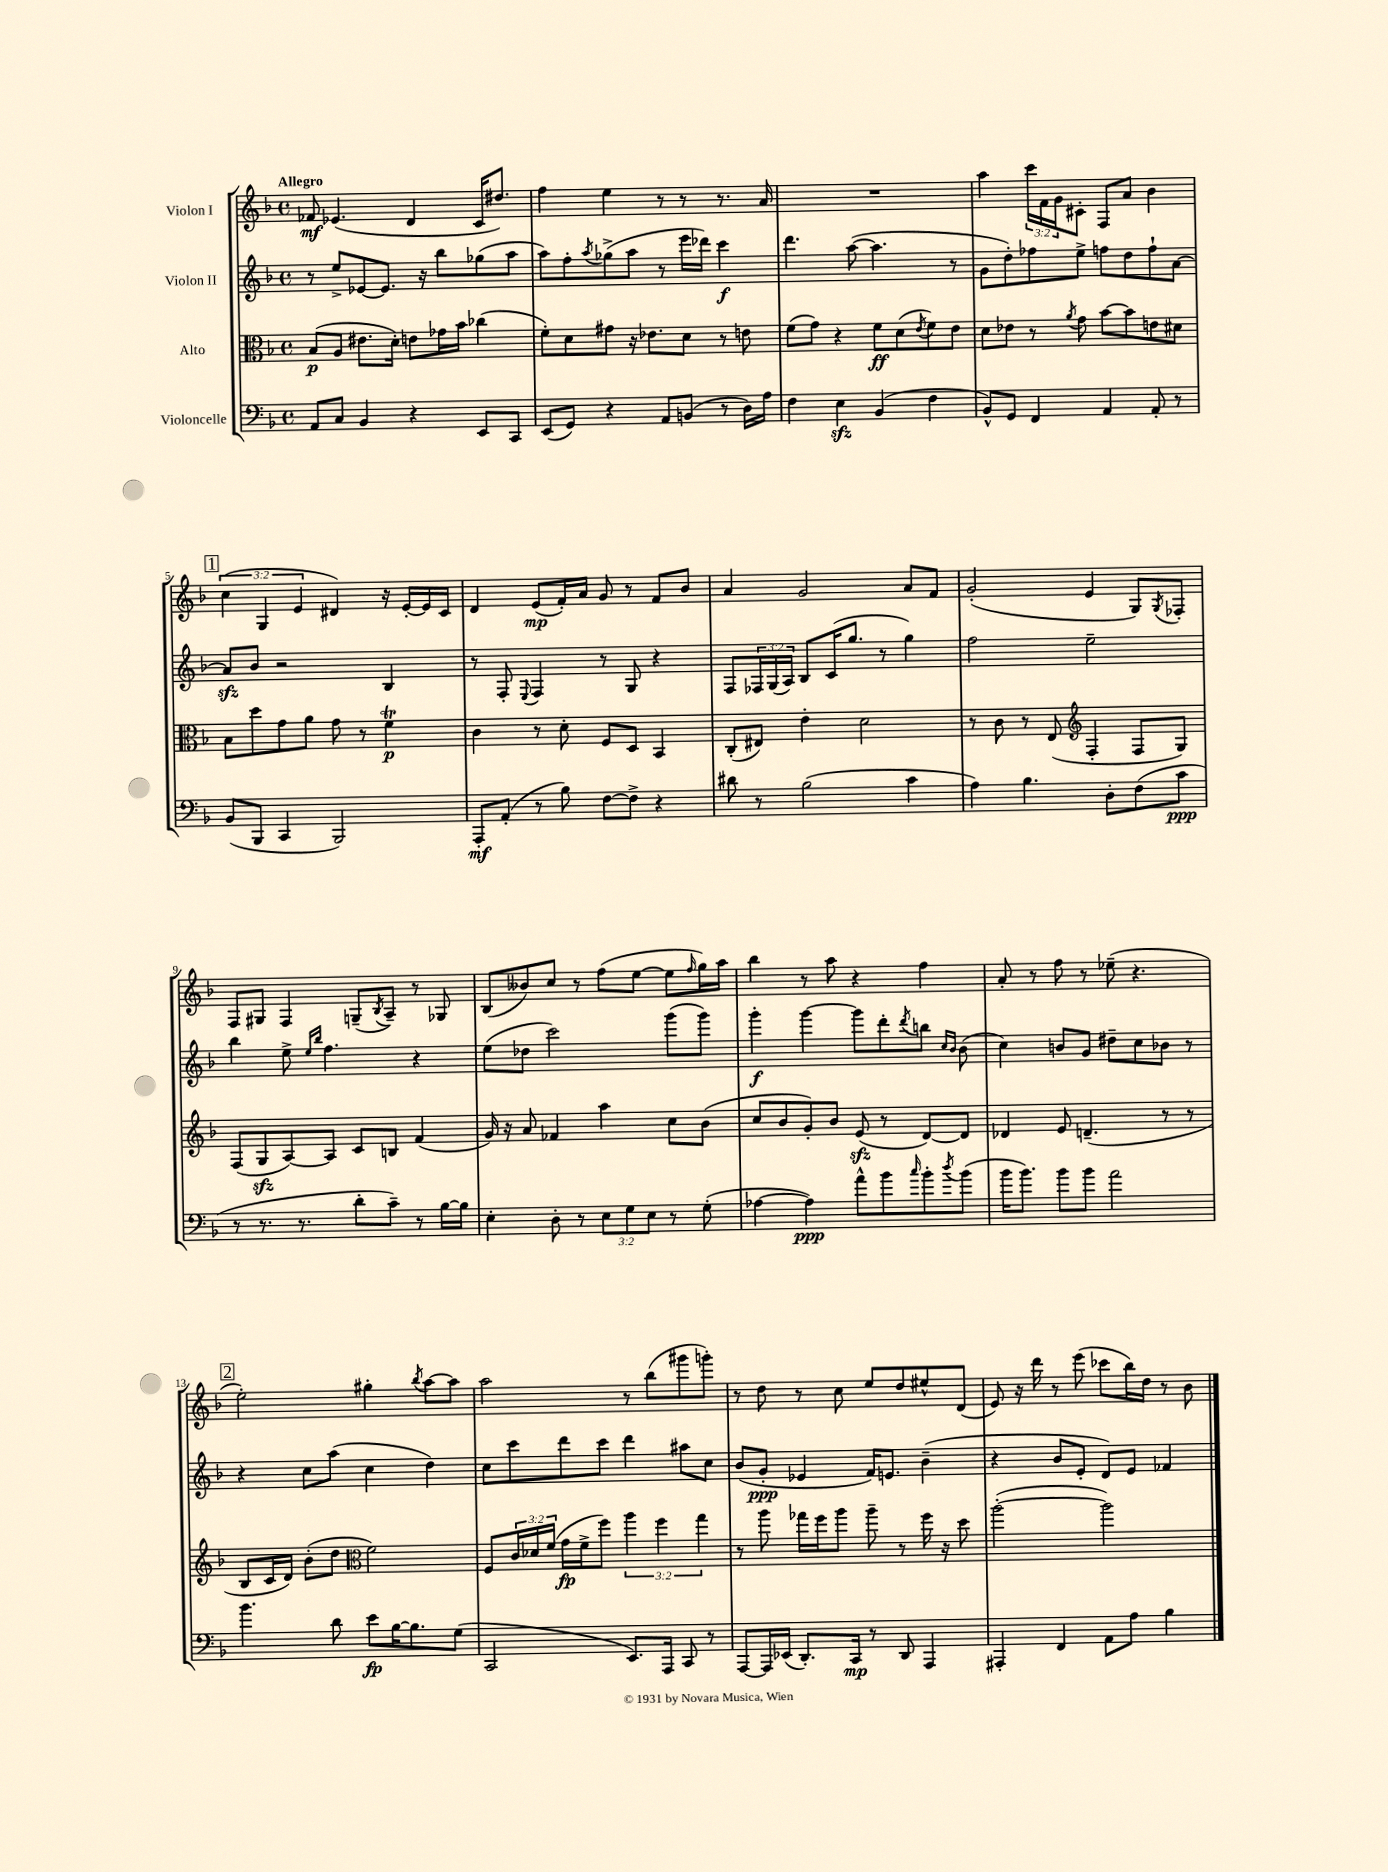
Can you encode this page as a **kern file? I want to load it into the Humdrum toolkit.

**kern	**kern	**kern	**kern
*staff4	*staff3	*staff2	*staff1
*clefF4	*clefC3	*clefG2	*clefG2
*k[b-]	*k[b-]	*k[b-]	*k[b-]
*M4/4	*M4/4	*M4/4	*M4/4
*met(c)	*met(c)	*met(c)	*met(c)
8AA	(8B-	8r	8f-
8C	8A	8ee^	(4.e-
4BB-	8.e#	[8e-	.
.	.	8.e-]	.
.	16d')	.	.
4r	8e	.	4d
.	.	16r	.
.	16g-	8bb-	.
.	16b-	.	.
8EE	(4cc-	(8gg-	16c
.	.	.	8.dd#)
8CC	.	8aa	.
=	=	=	=
(8EE	8f')	8aa)	4ff
8GG)	8d	8ff'	.
.	.	8qaa	.
4r	8g#	(8gg-^	4ee
.	16r	8aa	.
.	8.e-	.	.
8AA	.	8r	8r
(8BB	8d	16eee	8r
.	.	16ddd-)	.
8r	8r	4ccc	8.r
16D)	8e	.	.
16A	.	.	16a
=	=	=	=
4F	(8f	4.ddd	1r
.	8g)	.	.
4E	4r	.	.
.	.	([8aa	.
(4BB-	8f	4.aa]	.
.	(8d	.	.
.	8qe	.	.
4F	8f)	.	.
.	8e	8r	.
=	=	=	=
8BB-^^)	8d	8g	4aa
8GG	8e-	8dd')	.
4FF	8r	8ff-	24ccc
.	.	.	24f
.	.	.	24g
.	8qa	.	.
.	8g	8ee^	8c#'
4AA	[8b-	8ff	8F
.	8b-]	8dd	8a
8AA'	8e	8ff`	4b-
8r	8d#	[8a	.
=	=	=	=
(8BB-	8B-	8a]	(6cc
8BBB-	8dd	8b-	.
.	.	.	6G
4CC	8g	2r	.
.	.	.	6e
.	8a	.	.
2BBB-)	8g	.	4d#)
.	8r	.	.
.	4f	4B-	16r
.	.	.	[16e'
.	.	.	16e]
.	.	.	16c
=	=	=	=
8AAA'	4c	8r	4d
(8AA'	.	8F'	.
.	.	8qqE	.
8r	8r	4F	(8e
8B-)	8d'	.	16f')
.	.	.	16a
[8F	8F	8r	8g
8F^]	8D	8G	8r
4r	4BB-	4r	8f
.	.	.	8b-
=	=	=	=
8d#	(8C'	8F	4a
8r	8E#)	24F-	.
.	.	(24G	.
.	.	24A)	.
(2B-	4e'	8B-	2g
.	.	(16c	.
.	.	8.gg	.
.	2d	.	.
.	.	8r	.
4c	.	4gg)	8a
.	.	.	8f
=	=	=	=
4A)	8r	2ff	(2g'
.	8c	.	.
4.B-	8r	.	.
.	(8E	.	.
*	*clefG2	*	*
.	4F'	2ee~	4e
8D'	.	.	.
(8F	8F	.	8G)
.	.	.	8qG
8c	8G)	.	8F-'
=	=	=	=
8r	(8F	4bb-	8F
8.r	8G	.	8G#
.	[8A)	8ee^	4F
8.r	.	.	.
.	.	16qqee	.
.	.	16qqbb-	.
.	8A]	4.ff	.
8d'	8c	.	(8G~
.	.	.	8qB-
8c~)	8B	.	8A~)
8r	(4f	4r	8r
[16B-	.	.	8G-
16B-]	.	.	.
=	=	=	=
4E'	16g)	(8ee	(8B-
.	16r	.	.
.	8a	8dd-	8b--)
8D'	4f-	2ccc)	8cc
8r	.	.	8r
12E	4aa	.	(8ff
12G	.	.	.
.	.	.	[8ee
12E	.	.	.
8r	8cc	(8ggg	8ee]
.	.	.	16qqff
(8G'	(8b-	8ggg)	16gg)
.	.	.	16aa
=	=	=	=
[4A-	8cc	4ggg'	4bb-
.	8b-	.	.
4A-])	8g')	[4ggg	8r
.	8b-	.	8aa
8a^^	(8e	8ggg]	4r
8b-	8r	8ddd'	.
16qqcc	.	8qddd	.
8b-'	[8d)	8bb	4ff
.	.	16qqcc	.
8qdd	.	16qqb-	.
(8b-	8d]	(8b-	.
=	=	=	=
16b-	4d-	4cc)	8a'
8.b-)	.	.	.
.	.	.	8r
8b-	8e	8b	8ff
8b-	(4.d~	8g	8r
2a	.	8dd#~	(8ee-~
.	.	8cc	4.r
.	8r	8b-	.
.	8r	8r	.
=	=	=	=
4.b-	8B-	4r	2ee')
.	16c	.	.
.	16d)	.	.
.	(8b-'	8cc	.
8d	8dd	(8aa	.
*	*clefC3	*	*
8e	2f)	4cc	4gg#'
[16B-	.	.	.
8.B-]	.	.	.
.	.	.	8qbb-
.	.	4dd)	[8aa
(8G	.	.	8aa]
=	=	=	=
2CC	8F	8cc	2aa
.	24c	8ccc	.
.	24d-	.	.
.	(24f	.	.
.	16g	8ddd	.
.	16f^	.	.
.	8ff)	8ccc	.
8.EE)	6aa	4ddd	8r
.	.	.	(8bb-
.	6ff	.	.
16AAA	.	.	.
8CC	.	8aa#	8ggg#
.	6gg	.	.
8r	.	8cc	8ggg')
=	=	=	=
[8AAA	8r	(8b-	8r
16AAA]	8aa	8g'	8dd
(16EE-	.	.	.
8.DD')	16gg-	4e-	8r
.	16ff	.	.
.	8aa	.	8cc
16CC	.	.	.
8r	8aa~	16f)	8ee
.	.	8.e	.
8DD	8r	.	8dd
4AAA	16ff	(4b-~	8ee#^^
.	16r	.	.
.	8dd	.	(8d
=	=	=	=
4AAA#'	([2aa'	4r	8e)
.	.	.	16r
.	.	.	16ddd
4FF	.	8b-	8r
.	.	8e'	(8eee
8AA	2aa])	8d)	8ccc-
8A	.	8e	16bb-)
.	.	.	16dd
4B-	.	4f-	8r
.	.	.	8b-
==	==	==	==
*-	*-	*-	*-
